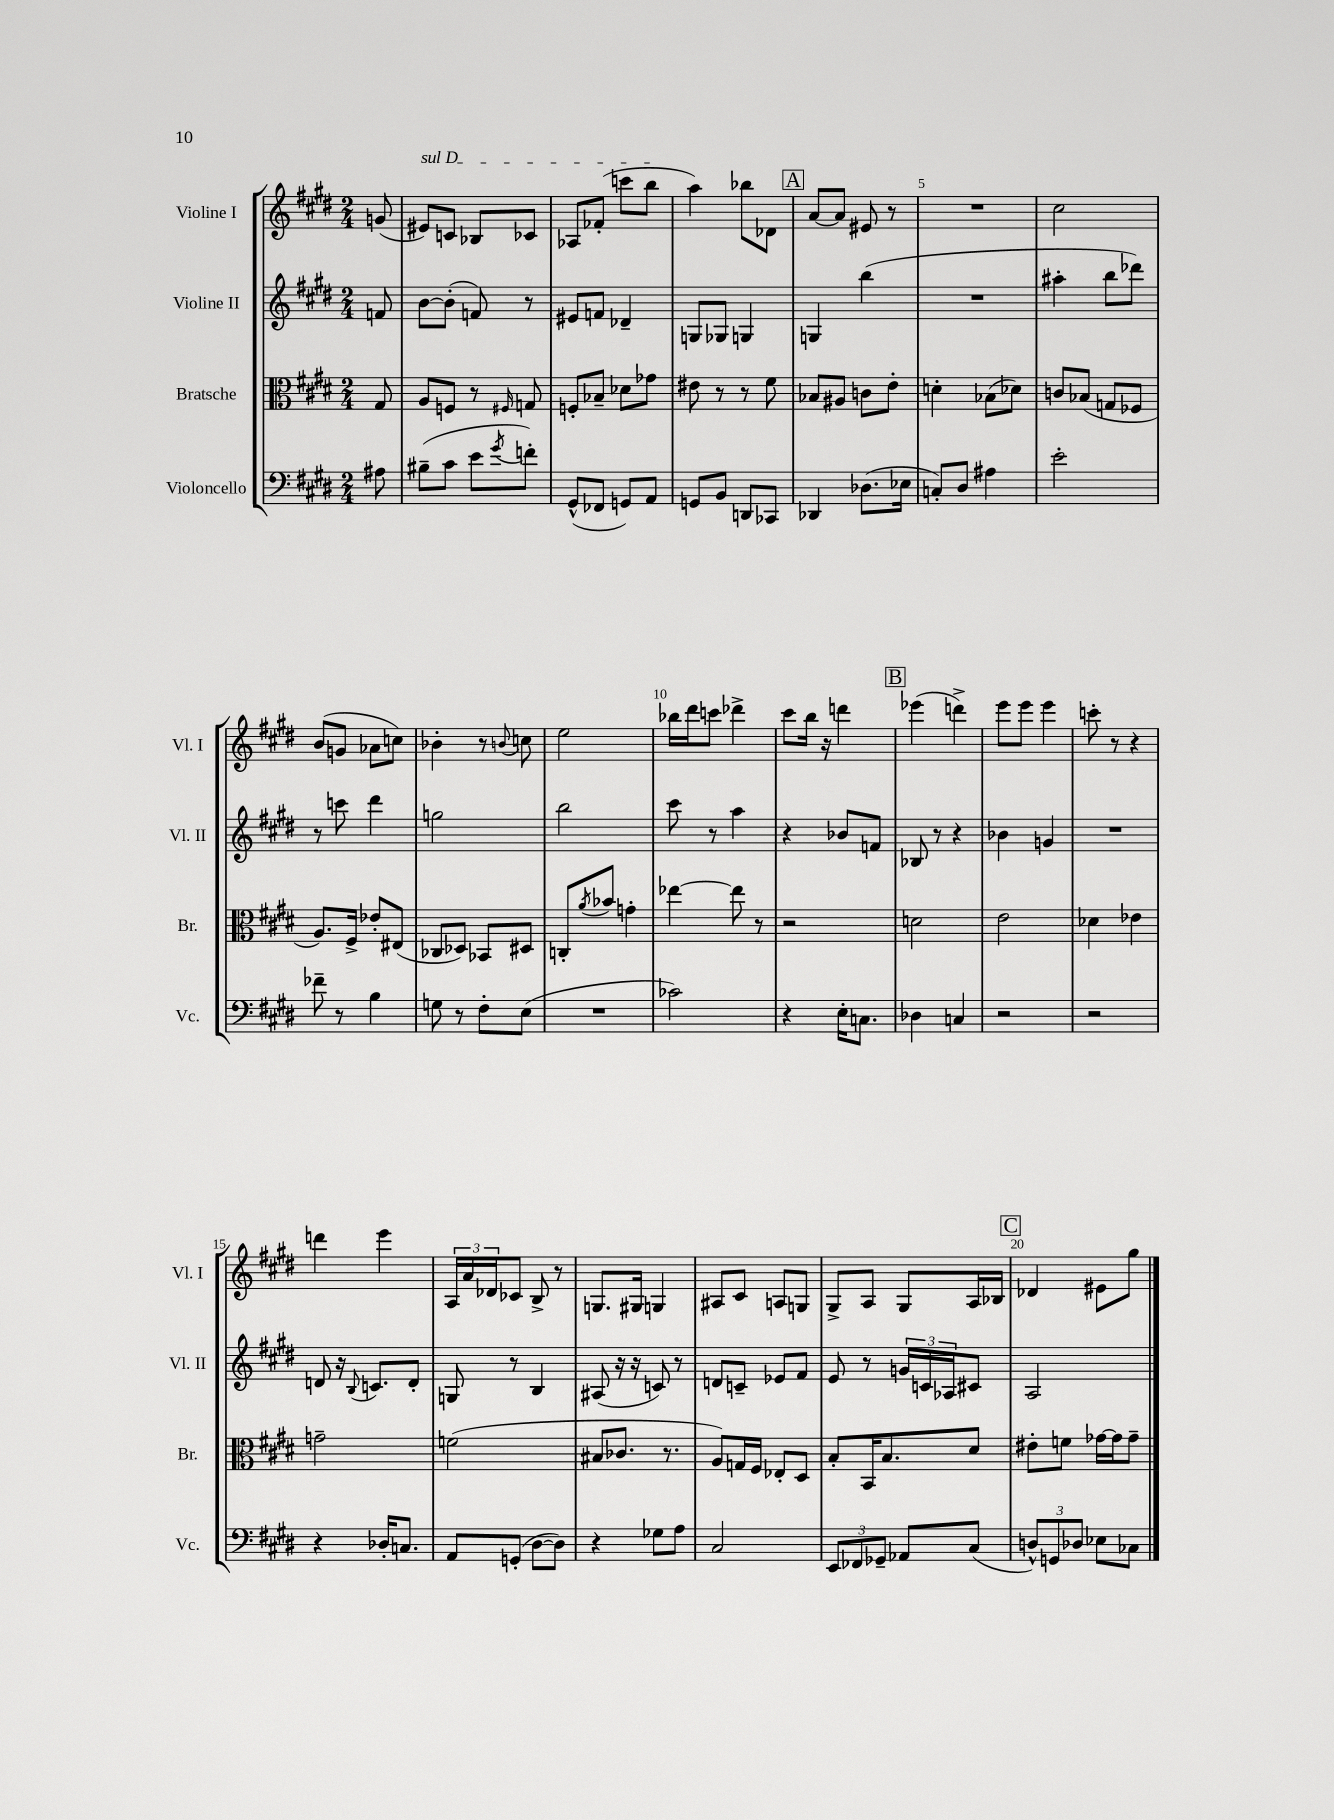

**kern	**kern	**kern	**kern
*staff4	*staff3	*staff2	*staff1
*clefF4	*clefC3	*clefG2	*clefG2
*k[f#c#g#d#]	*k[f#c#g#d#]	*k[f#c#g#d#]	*k[f#c#g#d#]
*M2/4	*M2/4	*M2/4	*M2/4
8A#	8G#	8f	(8g
=	=	=	=
(8B#~	8A	[8b	8e#)
8c#	8F	(8b']	8c
8e	8r	8f)	8B-
8qg#	16qqF#	.	.
8f')	8G	8r	8c-
=	=	=	=
(8GG#^^	8F'	8e#	8A-
8FF-	8B-~	8f	(8f-'
8GG)	8d-	4d-~	8ccc
8AA	8g-	.	8bb
=	=	=	=
8GG	8e#	8G	4aa)
8BB	8r	8G-	.
8DD	8r	4G	8bb-
8CC-	8f#	.	8d-
=	=	=	=
4DD-	8B-	4G	[8a
.	8A#	.	8a]
(8.D-	8c	(4bb	8e#
.	8e'	.	8r
16E-	.	.	.
=	=	=	=
8C')	4d'	2r	2r
8D#	.	.	.
4A#	(8B-	.	.
.	8d-)	.	.
=	=	=	=
2e'	8c	4aa#'	2cc#
.	(8B-	.	.
.	8G	8bb	.
.	8F-	8ddd-)	.
=	=	=	=
8f-~	8.A)	8r	(8b
8r	.	8ccc	8g
.	16F#^	.	.
4B	8e-'	4ddd#	8a-
.	(8E#	.	8cc)
=	=	=	=
8G	8C-	2gg	4b-'
8r	8D-)	.	.
8F#'	8BB-	.	8r
.	.	.	8qqb
(8E	8D#	.	8cc
=	=	=	=
2r	8C'	2bb	2ee
.	8qa	.	.
.	8b-	.	.
.	4g'	.	.
=	=	=	=
2c-)	[4ee-	8ccc#	16bb-
.	.	.	16ddd#
.	.	8r	8ccc
.	8ee-]	4aa	4ddd-^
.	8r	.	.
=	=	=	=
4r	2r	4r	8ccc#
.	.	.	16bb
.	.	.	16r
16E'	.	8b-	4ddd
8.C	.	.	.
.	.	8f	.
=	=	=	=
4D-	2d	8B-	(4eee-
.	.	8r	.
4C	.	4r	4ddd^)
=	=	=	=
2r	2e	4b-	8eee
.	.	.	8eee
.	.	4g	4eee
=	=	=	=
2r	4d-	2r	8ccc'
.	.	.	8r
.	4e-	.	4r
=	=	=	=
4r	2g~	8d	4ddd
.	.	16r	.
.	.	8qqB	.
.	.	8.c	.
16D-'	.	.	4eee
8.C	.	.	.
.	.	8d'	.
=	=	=	=
8AA	(2f	8G	24A
.	.	.	24a
.	.	.	24d-
(8GG'	.	8r	8c-
[8D#	.	4B	8B^
8D#])	.	.	8r
=	=	=	=
4r	8B#	(8A#	8.G
.	8.c-	16r	.
.	.	16r	16G#
8G-	.	8c)	4G
.	8.r	.	.
8A	.	8r	.
=	=	=	=
2C#	8A)	8d	8A#
.	16G	8c~	8c#
.	16F#	.	.
.	8E-'	8e-	8A
.	8D#	8f#	8G
=	=	=	=
12EE	8B'	8e	8G#^
12FF-	.	.	.
.	16BB	8r	8A
12GG-~	.	.	.
.	8.B	.	.
8AA-	.	24g	8G#
.	.	24c	.
.	.	24A-	.
(8C#	8d#	8c#	16A
.	.	.	16B-
=	=	=	=
12D^^)	8e#'	2A	4d-
12GG	.	.	.
.	8f	.	.
12D-	.	.	.
8E-	[16g-	.	8e#
.	16g-]	.	.
8C-	8g-~	.	8gg#
==	==	==	==
*-	*-	*-	*-
